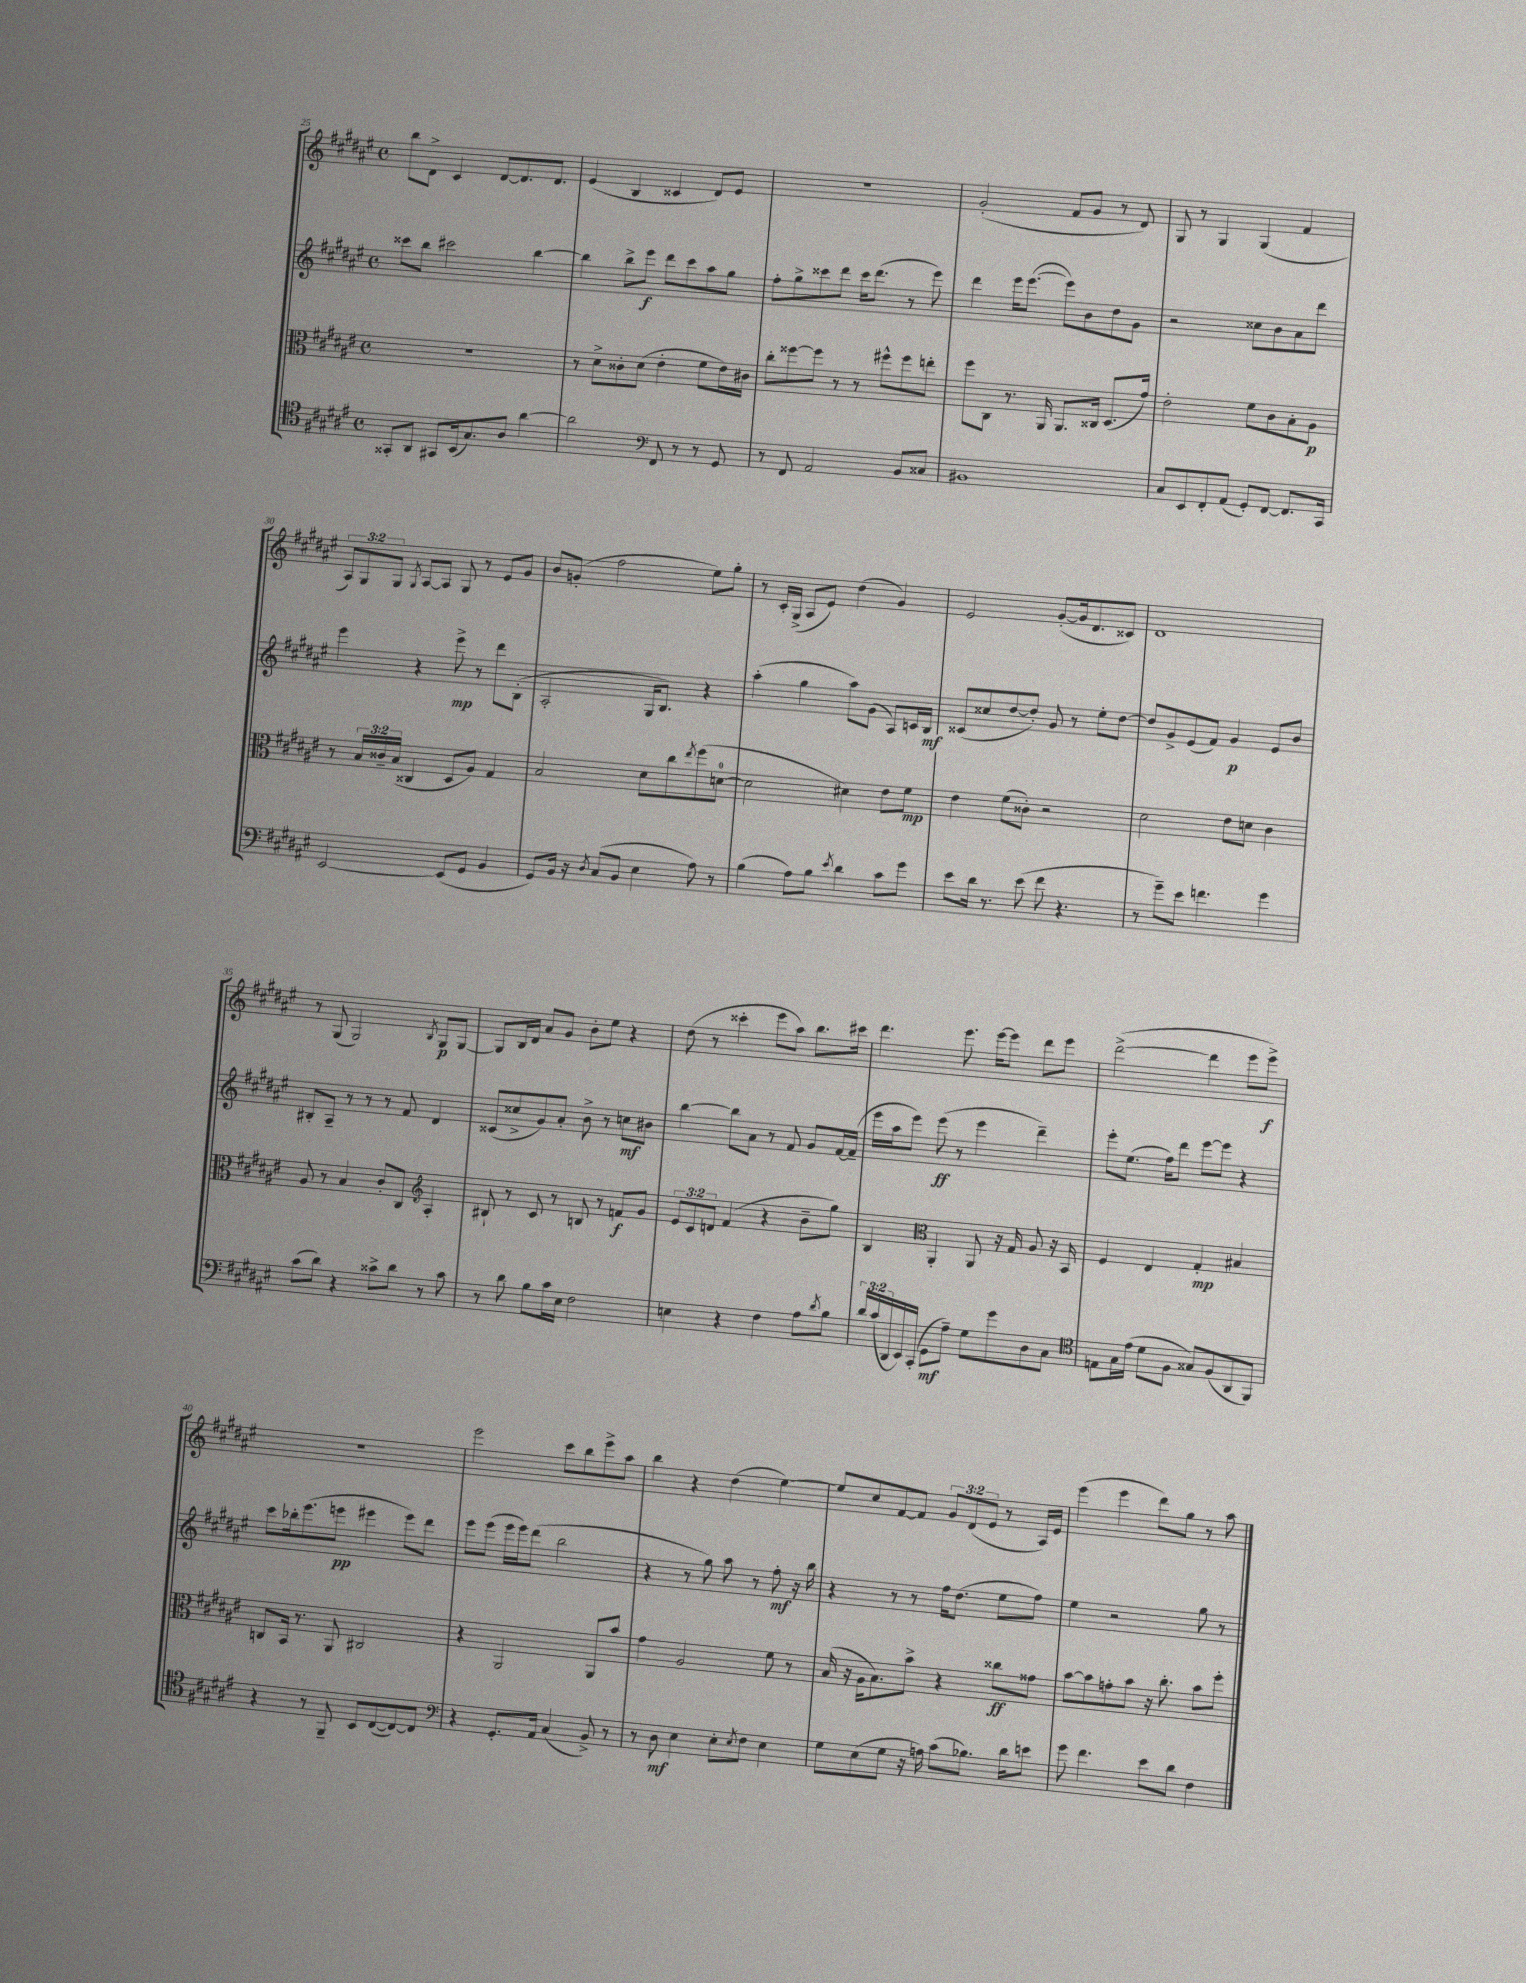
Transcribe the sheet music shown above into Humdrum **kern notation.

**kern	**kern	**kern	**kern
*staff4	*staff3	*staff2	*staff1
*clefC4	*clefC3	*clefG2	*clefG2
*k[f#c#g#d#a#e#]	*k[f#c#g#d#a#e#]	*k[f#c#g#d#a#e#]	*k[f#c#g#d#a#e#]
*M4/4	*M4/4	*M4/4	*M4/4
*met(c)	*met(c)	*met(c)	*met(c)
8GG##'	1r	8ccc##	8bb
8AA#	.	8bb	8d#^
8GG#	.	2ccc#	4c#
(16BB	.	.	.
8.G#)	.	.	.
.	.	.	[8d#
8A#	.	.	8.d#]
[4a#	.	[4bb	.
.	.	.	8.d#
=	=	=	=
2a#]	8r	4bb]	(4e#
.	8d#^	.	.
.	8c##'	8bb^	4B
.	(8d#	8eee#	.
*clefF4	*	*	*
8FF#	4e#'	8ddd#	4c##
8r	.	8ccc#	.
8r	8f#	8aa#	8d#)
8GG#	16e#)	8gg#	8e#
.	16c#	.	.
=	=	=	=
8r	8cc#'	8ff#'	1r
8FF#	[8ff##	8gg#^	.
2AA#	8ff##]	8ccc##	.
.	8r	8ddd#	.
.	8r	16ccc##	.
.	.	(8.ddd#	.
.	8ff#^^	.	.
8BB	8ff#	8r	.
8C##	8ee'	8eee#)	.
=	=	=	=
1BB#	8ff#	4ddd#	(2g#'
.	8C#	.	.
.	8.r	16eee#	.
.	.	([8.eee#	.
.	16AA#	.	.
.	8.AA#	8eee#])	8f#
.	.	8b	8g#
.	16C##	.	.
.	(8.D#	8dd#	8r
.	.	8g#	8d#)
.	16g#)	.	.
=	=	=	=
8C#	2e#'	2r	8G#
8EE#	.	.	8r
8FF#'	.	.	4G#
(8AA#	.	.	.
8GG#')	8f#	8cc##	(4G#
[8FF#	8c#	8b	.
8.FF#]	8B'	8a#	4f#
.	8A#	8ddd#	.
16CC#	.	.	.
=	=	=	=
[2EE#	8r	4eee#	12A#)
.	.	.	12G#
.	24B	.	.
.	24c##~	.	12G#
.	(24B	.	.
.	.	.	8qG#
.	4C##	4r	[8A#
.	.	.	8A#]
(8EE#]	8D#	8eee#^	8G#
8GG#	8A#)	8r	8r
4BB	4G#	8ddd#	8e#
.	.	(8B'	8g#
=	=	=	=
8GG#)	2B	2A#'	8b
16BB	.	.	(8g'
16r	.	.	.
8qD#	.	.	.
(8C#	.	.	2ff#
8BB	.	.	.
4E#	8d#	16G#	.
.	.	8.B)	.
.	8cc#	.	.
.	8qee#	.	.
8A#)	(8ff#	4r	8ee#)
8r	[8d	.	8gg#'
=	=	=	=
(4B	2d]	(4aa#'	8r
.	.	.	16c#'
.	.	.	(16G#^
8A#)	.	4gg#	8A#
8B	.	.	8e#)
8qe#	.	.	.
4d#	4d#)	8aa#)	(4dd#
.	.	(8g#	.
8c#	8e#	8A#)	4g#)
8g#	8f#	16c	.
.	.	16B	.
=	=	=	=
8e#	4e#	(8c##	2e#
16d#	.	8cc##	.
8.r	.	.	.
.	(8f#	[8dd#	.
(8e#	8c##')	8dd#'])	.
8f#	2r	8g#	([8g#'
4.r	.	8r	16g#]
.	.	.	8.d#
.	.	8ee#'	.
.	.	[8dd#	8c##)
=	=	=	=
8r	2d#	8dd#]	1d#
8g#~)	.	8g#^	.
8e#	.	(8e#	.
4.f	.	8f#)	.
.	8e#	4g#	.
.	8d	.	.
4g#	4c#	8e#	.
.	.	8b	.
=	=	=	=
(8c#	8A#	8B#'	8r
8d#)	8r	8A#~	(8G#
4r	4B	8r	2G#)
.	.	8r	.
8c##^	8c#'	8r	.
8d#	8C#	8f#	.
*	*clefG2	*	*
.	.	.	8qB
8r	4A#'	4d#	8G#
8c##	.	.	[8G#
=	=	=	=
8r	8B#`	(8c##	8G#]
8d#	8r	8cc##^	16B
.	.	.	16d#
8B	8c#	8g#)	8a#
16c#	8r	8a#'	8g#
16E#	.	.	.
2F#	8B	8b^	8b'
.	8r	8r	8ee#
.	8f	8cc	4r
.	8g#	8b#	.
=	=	=	=
4E	12e#	[4bb	(8dd#
.	12c#	.	.
.	.	.	8r
.	12d	.	.
4r	(4f#	8bb]	4ccc##'
.	.	8a#	.
4F#	4r	8r	8eee#
.	.	8f#	8aa#)
8A#	8b~	8g#	8.bb
8qd#	.	.	.
8B	8gg#)	[16f#	.
.	.	(16f#~]	16ccc#
=	=	=	=
24d#	4B	16eee#	4.ddd#
(24c#	.	.	.
.	.	16aa#	.
24DD#	.	.	.
16EE#)	.	8eee#)	.
(16CC#'	.	.	.
*	*clefC3	*	*
8GG#	4AA#'	(8eee#	.
8A#~)	.	8r	8.eee#
8G#	8AA#	4eee#	.
.	.	.	[16eee#
8g#	16r	.	8eee#]
.	16G#	.	.
8D#	8A#	4ddd#~)	8ddd#
8C#	16r	.	8eee#
.	16BB	.	.
=	=	=	=
*clefC4	*	*	*
8E	4F#	8eee#'	([2ddd#^
16G#	.	(8.ee#	.
(16e#	.	.	.
8d#	4E#	.	.
.	.	16ff#)	.
8F#	.	8ddd#	.
8G##)	4G#'	[8eee#	4ddd#]
(8F#	.	8eee#]	.
8AA#	4B#	4r	8eee#
8FF#)	.	.	8eee#^)
=	=	=	=
4r	8C	8ccc#	1r
.	16BB	16bb-'	.
.	8.r	(8.eee#	.
8r	.	.	.
8FF#~	8AA#	8eee	.
8BB	2C#	4eee#	.
([8C#	.	.	.
8C#_)	.	8eee#)	.
8C#]	.	8ddd#	.
=	=	=	=
*clefF4	*	*	*
4r	4r	8eee#	2eee#
.	.	(8eee#	.
8.GG#'	2AA#	16eee#	.
.	.	16eee#)	.
.	.	(8ddd#	.
16AA#	.	.	.
(4C#	.	2bb	8ccc#
.	.	.	8bb
8BB^)	8AA#	.	8eee#^
8r	8b	.	8aa#
=	=	=	=
8r	4g#	4r	4bb
8D#	.	.	.
4E#	2A#	8r	4r
.	.	8gg#)	.
8E#'	.	8aa#	(4dd#
8qE#	.	.	.
8F#	.	8r	.
4E#	8f#	8ff#'	[4ee#)
.	8r	16r	.
.	.	16bb	.
=	=	=	=
8G#	(16B	4r	8ee#]
.	16r	.	.
(8E#	16A#	.	8cc#
.	8.B)	.	.
8G#	.	8r	[8f#
16r	8b^	8r	8f#]
16A)	.	.	.
(8c#	4r	16ff#	12g#
.	.	(8.dd#	.
.	.	.	(12d#
8.B-)	.	.	.
.	.	.	12e#
.	8cc##	8ee#	8r
16d#	.	.	.
8e	8g##	8ff#)	16A#)
.	.	.	16e#
=	=	=	=
8g#	[8b	4ee#	(4eee#
4.f#	8b]	.	.
.	8g'	2r	4eee#
.	8b	.	.
8e#	16r	.	8ddd#)
.	8.cc#'	.	.
8d#	.	.	8gg#
4F#	8b	8gg#	8r
.	8ff#'	8r	8aa#
==	==	==	==
*-	*-	*-	*-
